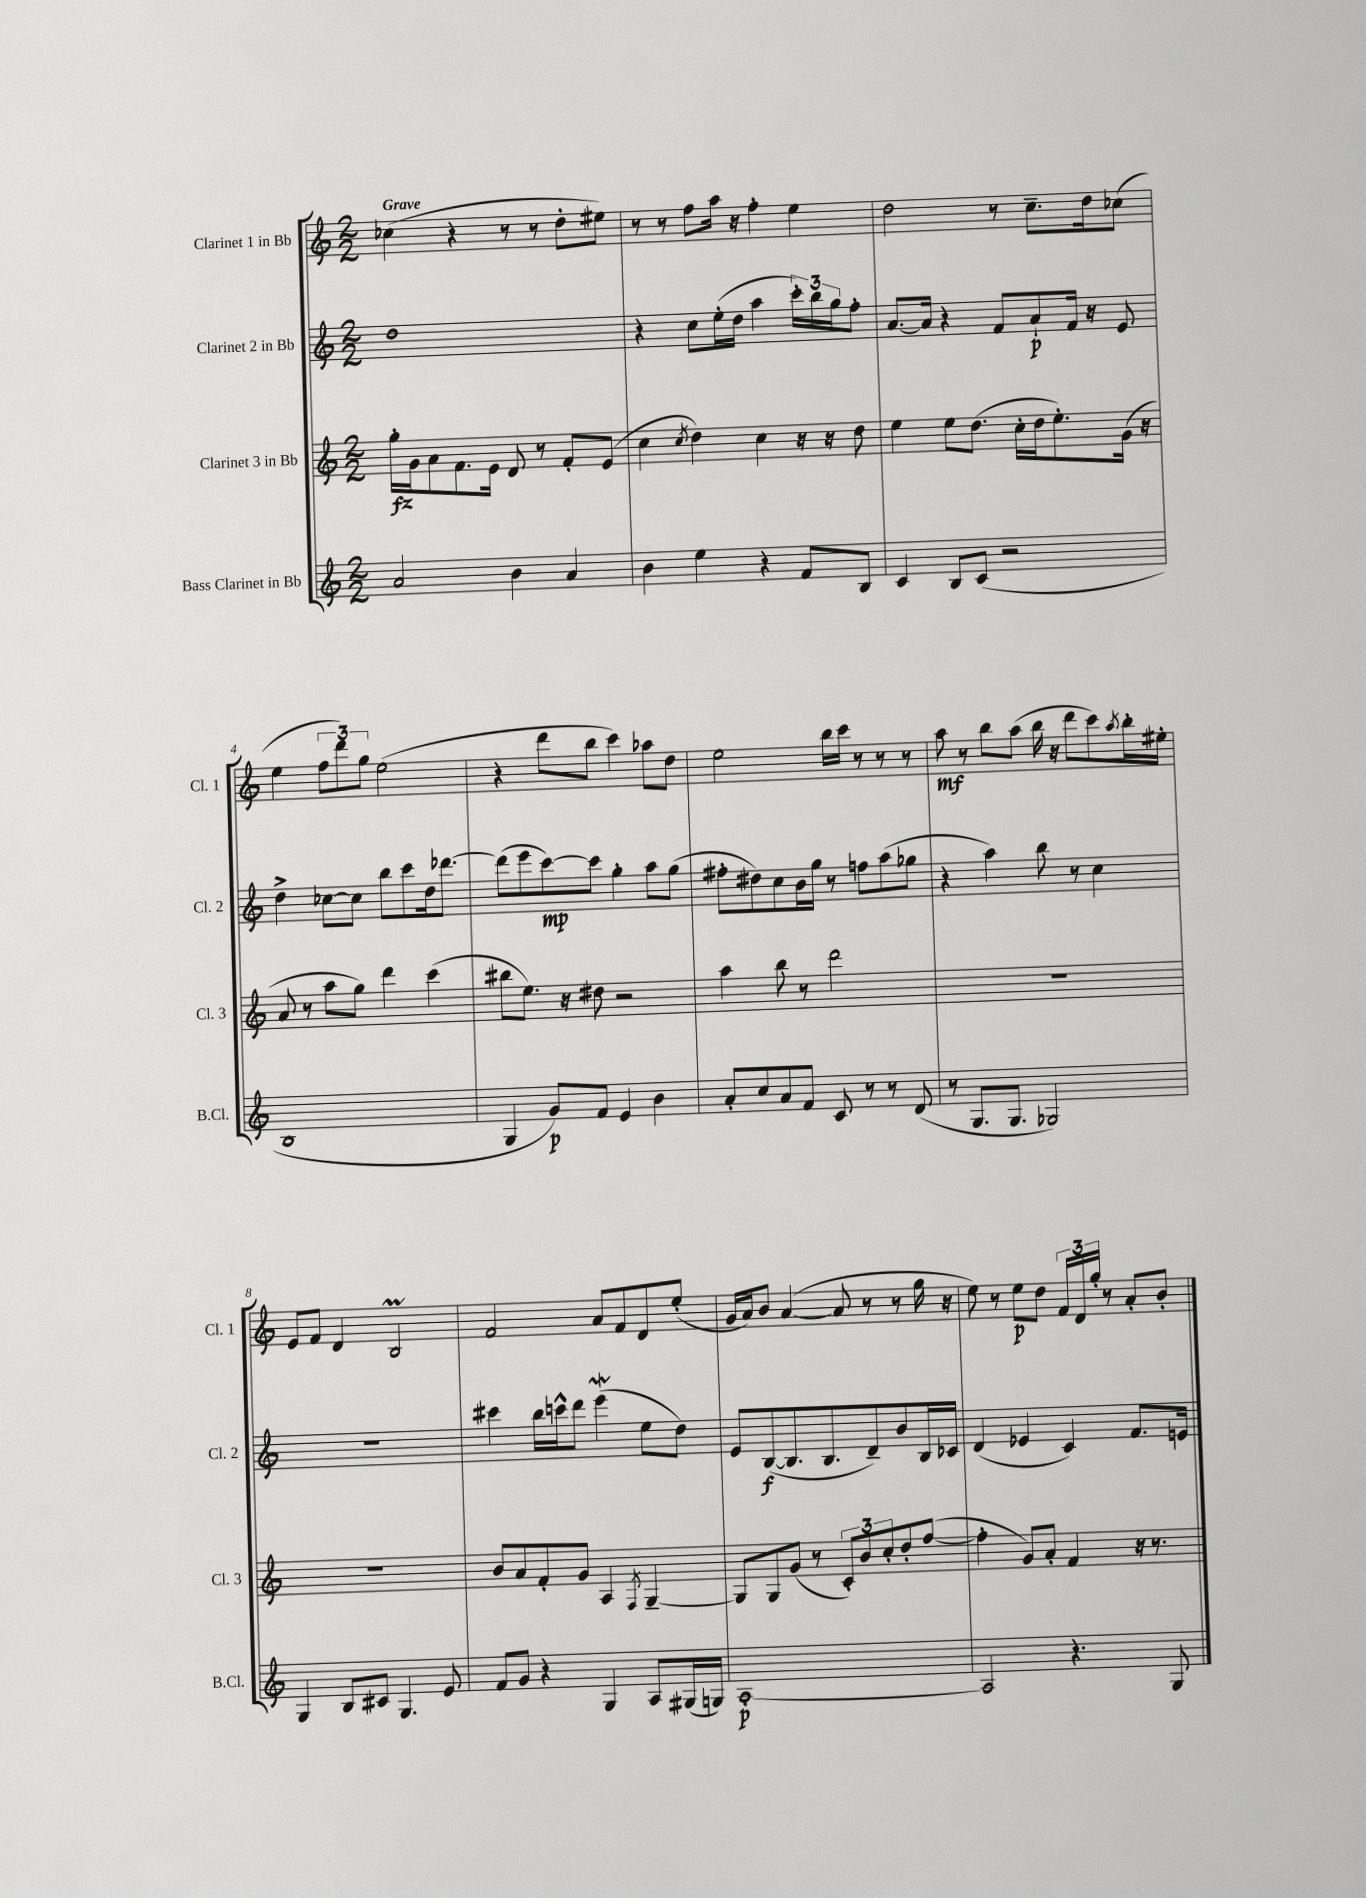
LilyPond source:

<<
\new StaffGroup <<
\new Staff = "s0" \with { instrumentName = "Clarinet 1 in Bb" shortInstrumentName = "Cl. 1" } {
    \clef treble \key c \major \numericTimeSignature \time 2/2 \tempo "Grave"
    ces''4( r4 r8 r8 d''8-. eis''8) |
    r8 r8 f''8 a''16 r16 f''4-. e''4 |
    d''2 r8 c''8.-- d''16 ces''8( |
    e''4 \tuplet 3/2 { f''8 d'''8) g''8 } e''2( |
    r4 d'''8 b''8 c'''4) aes''8 d''8 |
    e''2 b''16 c'''16 r8 r8 r8 |
    a''8\mf r8 b''8 a''8( b''16 r16 d'''8 c'''8) \acciaccatura { a''8 } b''16-. eis''16-. |
    e'8 f'8 d'4 b2\prall |
    f'2 a'8 f'8 d'8 e''8-.( |
    g'16 a'16) b'8 a'4~( a'8 r8 r8 g''16 r16 |
    e''8) r8 e''8\p d''8 \tuplet 3/2 { f'16 d'16 g''16-. } r8 a'8-. b'8-. \bar "|." |
}
\new Staff = "s1" \with { instrumentName = "Clarinet 2 in Bb" shortInstrumentName = "Cl. 2" } {
    \clef treble \key c \major \numericTimeSignature \time 2/2
    d''1 |
    r4 c''8 e''16-.( d''16 a''4 \tuplet 3/2 { c'''16-.) b''16 g''16 } f''8-. |
    a'8.~ a'16 r4 f'8 a'8-!\p f'16 r16 e'8 |
    d''4-> ces''8~ ces''8 b''8 c'''8 d''16 des'''8.~ |
    des'''8( e'''8 c'''8~\mp) c'''8 g''4-. a''8 g''8( |
    fis''8-. dis''8) c''8 b'16 g''16 r8 f''8 a''8( ges''8 |
    r4 a''4) b''8 r8 c''4 |
    R1 |
    cis'''4 b''16 c'''16-^ d'''8 e'''4\mordent( e''8 d''8) |
    e'8 b8~\f( b8. b8. d'8--) b'8 b16 ces'16 |
    d'4( ees'4 c'4) f'8. e'16 \bar "|." |
}
\new Staff = "s2" \with { instrumentName = "Clarinet 3 in Bb" shortInstrumentName = "Cl. 3" } {
    \clef treble \key c \major \numericTimeSignature \time 2/2
    g''16-.\fz g'16 a'8 f'8. e'16 d'8 r8 f'8-. e'8( |
    c''4 \acciaccatura { c''8 } d''4) c''4 r16 r16 d''8 |
    e''4 e''8 d''8.( c''16-. d''16 e''8.-.) g'16( r16 |
    a'8 r8 a''8 g''8) d'''4 c'''4( |
    bis''8 e''8.) r16 dis''8 r2 |
    a''4 b''8 r8 d'''2 |
    R1 |
    R1 |
    b'8 a'8 f'8-. g'8 a4 \acciaccatura { f8 } g4~-- |
    g8 g8 g'8( r8 \tuplet 3/2 { c'8-.) b'8 c''8-. } d''8-. f''8~( |
    f''4-. g'8) a'8-. f'4 r16 r8. \bar "|." |
}
\new Staff = "s3" \with { instrumentName = "Bass Clarinet in Bb" shortInstrumentName = "B.Cl." } {
    \clef treble \key c \major \numericTimeSignature \time 2/2
    a'2 b'4 a'4 |
    b'4 e''4 r4 f'8 b8 |
    c'4 b8 c'8( r2 |
    b1 |
    g4 g'8\p) f'8 e'4 b'4 |
    a'8-. c''8 a'8 f'8 c'8 r8 r8 d'8( |
    r8 g8. g8. ges2) |
    g4 b8 cis'8 g4. e'8 |
    f'8 g'8 r4 g4 a8 gis16( g16) |
    a1~-.\p |
    a2 r4. g8 \bar "|." |
}
>>
>>
